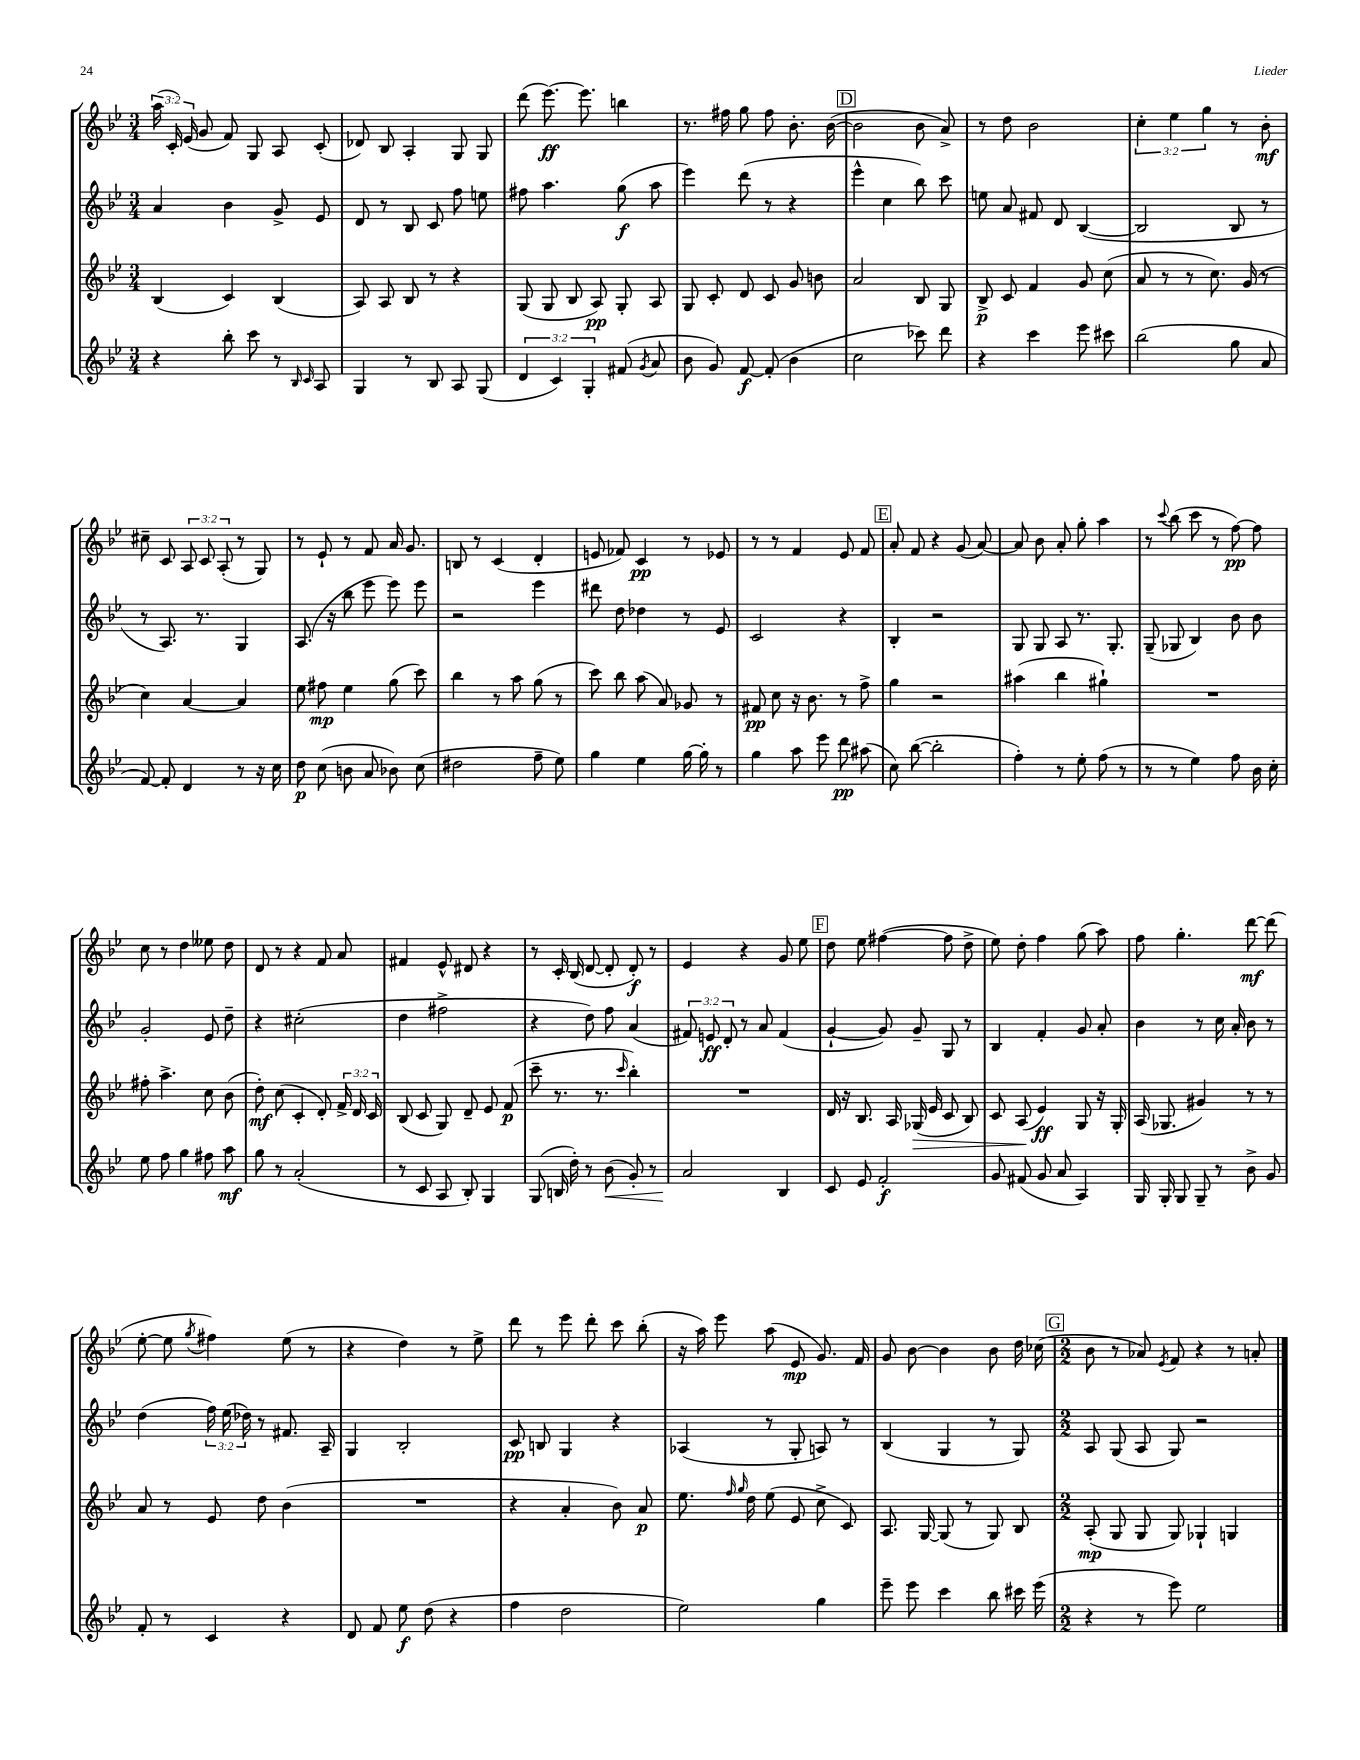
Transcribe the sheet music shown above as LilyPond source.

<<
\new StaffGroup <<
\new Staff = "s0" {
    \clef treble \key bes \major \numericTimeSignature \time 3/4 \override Staff.TupletNumber.text = #tuplet-number::calc-fraction-text
    \autoBeamOff \tuplet 3/2 { a''16( c'16-.) ees'16( } g'8 f'8) g8 a8 c'8-.( |
    des'8) bes8 a4-. g8 g8 |
    d'''8( ees'''8.~\ff) ees'''8. b''4 |
    r8. fis''16 g''8 fis''8 bes'8.-. bes'16~( |
    \mark \markup { \box "D" } bes'2 bes'8 a'8->) |
    r8 d''8 bes'2 |
    \tuplet 3/2 { c''4-. ees''4 g''4 } r8 bes'8-.\mf |
    cis''8-- c'8 \tuplet 3/2 { a8 c'8 a8-.( } r8 g8) |
    r8 ees'8-! r8 f'8 a'16 g'8. |
    b8 r8 c'4( d'4-. |
    e'8 fes'8) c'4\pp r8 ees'8 |
    r8 r8 f'4 ees'8 f'8 |
    \mark \markup { \box "E" } a'8-. f'8 r4 g'8( a'8~) |
    a'8 bes'8 a'8-. g''8-. a''4 |
    r8 \appoggiatura { c'''8 } bes''8( c'''8 r8 f''8~\pp) f''8 |
    c''8 r8 d''4 eeses''8 d''8 |
    d'8 r8 r4 f'8 a'8 |
    fis'4 ees'8-^ dis'8 r4 |
    r8 c'16-. bes16( d'8~ d'8-. d'8-.\f) r8 |
    ees'4 r4 g'8 ees''8 |
    \mark \markup { \box "F" } d''8 ees''8 fis''4~( fis''8 d''8-> |
    ees''8) d''8-. f''4 g''8( a''8) |
    f''8 g''4.-. d'''8~\mf d'''8( |
    ees''8~-. ees''8 \acciaccatura { g''8 } fis''4) ees''8( r8 |
    r4 d''4) r8 ees''8-> |
    d'''8 r8 ees'''8 d'''8-. c'''8 bes''8-.( |
    r16 a''16) ees'''8 a''8( ees'8\mp g'8.) f'16 |
    g'8 bes'8~ bes'4 bes'8 d''16 ces''16( |
    \mark \markup { \box "G" } \numericTimeSignature \time 2/2 bes'8 r8 aes'8) \acciaccatura { ees'8 } f'8 r4 r8 a'8-. \bar "|." |
}
\new Staff = "s1" {
    \clef treble \key bes \major \numericTimeSignature \time 3/4 \override Staff.TupletNumber.text = #tuplet-number::calc-fraction-text
    \autoBeamOff a'4 bes'4 g'8-> ees'8 |
    d'8 r8 bes8 c'8 f''8 e''8 |
    fis''8 a''4. g''8\f( a''8 |
    ees'''4) d'''8( r8 r4 |
    \mark \markup { \box "D" } ees'''4-^ c''4 bes''8) c'''8 |
    e''8 a'8 fis'8 d'8 bes4~( |
    bes2 bes8 r8 |
    r8 a8.) r8. g4 |
    a8.( r16 bes''8 ees'''8 ees'''8) ees'''8 |
    r2 ees'''4 |
    dis'''8 d''8 des''4 r8 ees'8 |
    c'2 r4 |
    \mark \markup { \box "E" } bes4-. r2 |
    g8 g8 a8 r8. g8.-. |
    g8--( ges8 bes4) bes'8 bes'8 |
    g'2-. ees'8 d''8-- |
    r4 cis''2-.( |
    d''4 fis''2-> |
    r4 d''8) f''8 a'4( |
    \tuplet 3/2 { fis'8) e'8\ff d'8-. } r8 a'8 fis'4( |
    \mark \markup { \box "F" } g'4~-! g'8) g'8-- g8 r8 |
    bes4 f'4-. g'8 a'8-. |
    bes'4 r8 c''16 a'16-. bes'8 r8 |
    d''4( \tuplet 3/2 { f''16) ees''16( des''16) } r8 fis'8. a16-- |
    g4 bes2-. |
    c'8\pp b8 g4 r4 |
    aes4( r8 g8-. a8) r8 |
    bes4( g4 r8 g8) |
    \mark \markup { \box "G" } \numericTimeSignature \time 2/2 a8 g8( a8 g8) r2 \bar "|." |
}
\new Staff = "s2" {
    \clef treble \key bes \major \numericTimeSignature \time 3/4 \override Staff.TupletNumber.text = #tuplet-number::calc-fraction-text
    \autoBeamOff bes4( c'4) bes4( |
    a8) a8 bes8 r8 r4 |
    g8( g8 bes8 a8\pp) g8-. a8 |
    g8 c'8-. d'8 c'8 g'8 b'8 |
    \mark \markup { \box "D" } a'2 bes8 g8 |
    bes8->\p c'8 f'4 g'8 c''8( |
    a'8 r8 r8 c''8.) g'16( r8 |
    c''4) a'4~ a'4 |
    ees''8 fis''8\mp ees''4 g''8( c'''8) |
    bes''4 r8 a''8 g''8( r8 |
    c'''8) bes''8 a''8( a'8) ges'8 r8 |
    fis'8\pp c''8 r16 bes'8. r8 f''8-> |
    \mark \markup { \box "E" } g''4 r2 |
    ais''4( bes''4 gis''4-!) |
    R2. |
    fis''8-. a''4.-> c''8 bes'8( |
    d''8-.\mf) c''8( c'4-. d'8-.) \tuplet 3/2 { f'16-> d'16 c'16 } |
    bes8( c'8 g8) d'8-- ees'8 f'8\p( |
    c'''8-- r8. r8. \grace { c'''16 } bes''4-.) |
    R2. |
    \mark \markup { \box "F" } d'16 r16 bes8. a16 ges16\>( ees'16 c'8 bes8) |
    c'8 a8\!( ees'4\ff) g8 r16 g16-. |
    a16( ges8. gis'4) r8 r8 |
    a'8 r8 ees'8 d''8 bes'4( |
    R2. |
    r4 a'4-. bes'8) a'8\p |
    ees''8. \grace { f''16 g''16 } d''16 ees''8( ees'8 c''8-> c'8) |
    a8. g16~ g8( r8 g8) bes8 |
    \mark \markup { \box "G" } \numericTimeSignature \time 2/2 a8-.\mp( g8 g8 g8) ges4-! g4 \bar "|." |
}
\new Staff = "s3" {
    \clef treble \key bes \major \numericTimeSignature \time 3/4 \override Staff.TupletNumber.text = #tuplet-number::calc-fraction-text
    \autoBeamOff r4 bes''8-. c'''8 r8 \grace { bes16 c'16 } a8 |
    g4 r8 bes8 a8 g8( |
    \tuplet 3/2 { d'4 c'4) g4-. } fis'8( \acciaccatura { g'8 } a'8 |
    bes'8 g'8) f'8~\f f'8-.( bes'4 |
    \mark \markup { \box "D" } c''2 ces'''8) d'''8 |
    r4 c'''4 ees'''8 cis'''8 |
    bes''2( g''8 a'8 |
    f'8~) f'8-. d'4 r8 r16 c''16 |
    d''8\p c''8( b'8 a'8 bes'8) c''8( |
    dis''2 f''8-- ees''8) |
    g''4 ees''4 g''16~ g''16-. r8 |
    g''4 a''8 ees'''8 d'''8\pp ais''8( |
    \mark \markup { \box "E" } c''8) bes''8~( bes''2-. |
    f''4-.) r8 ees''8-. f''8( r8 |
    r8 r8 ees''4) f''8 bes'16 c''16-. |
    ees''8 f''8 g''4 fis''8 a''8\mf |
    g''8 r8 a'2-.( |
    r8 c'8 a8 bes8-.) g4 |
    g8( b16 d''16-.) r8 bes'8\<( g'8-.) r8 |
    a'2\! bes4 |
    \mark \markup { \box "F" } c'8 ees'8 f'2-.\f |
    g'8 fis'8( g'8 a'8 a4) |
    g16 g16-. g8 g8-- r8 bes'8-> g'8 |
    f'8-. r8 c'4 r4 |
    d'8 f'8 ees''8\f d''8( r4 |
    f''4 d''2 |
    ees''2) g''4 |
    ees'''8-- ees'''8 c'''4 bes''8 cis'''16 ees'''16( |
    \mark \markup { \box "G" } \numericTimeSignature \time 2/2 r4 r8 ees'''8) ees''2 \bar "|." |
}
>>
>>
\layout { \context { \Score \remove "Bar_number_engraver" } }
